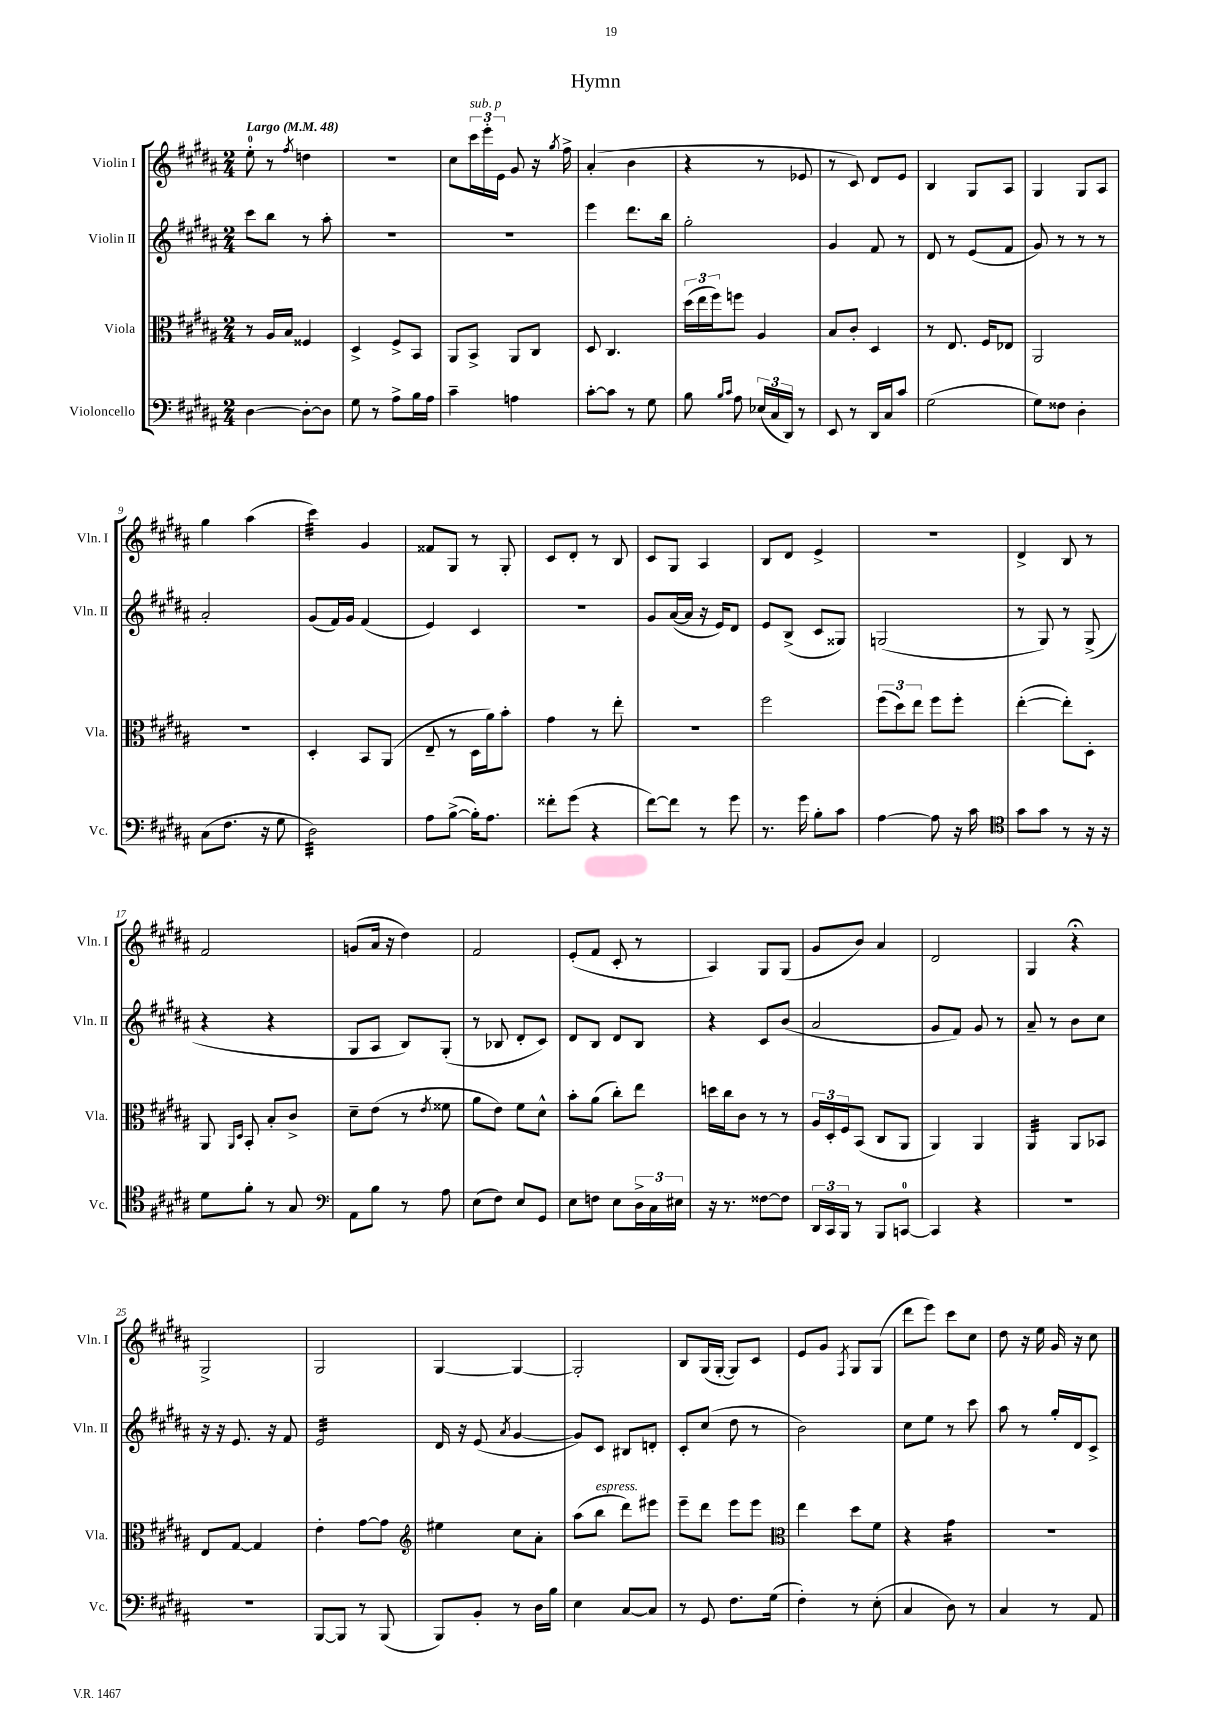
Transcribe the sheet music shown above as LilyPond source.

\header { title = "Hymn" }
<<
\new StaffGroup <<
\new Staff = "s0" \with { instrumentName = "Violin I" shortInstrumentName = "Vln. I" } {
    \clef treble \key b \major \numericTimeSignature \time 2/4 \tempo "Largo" 4 = 48
    e''8-0-. r8 \acciaccatura { fis''8 } d''4 |
    R2 |
    cis''8 \tuplet 3/2 { cis'''16^\markup { \italic "sub. p" } e'''16-. e'16 } gis'8 r16 \acciaccatura { gis''8 } fis''16-> |
    ais'4-.( b'4 |
    r4 r8 ees'8 |
    r8 cis'8) dis'8 e'8 |
    b4 gis8 ais8 |
    gis4 gis8 ais8 |
    gis''4 ais''4( |
    cis'''4:32) gis'4 |
    fisis'8 gis8 r8 gis8-. |
    cis'8 dis'8-. r8 b8 |
    cis'8 gis8 ais4 |
    b8 dis'8 e'4-> |
    R2 |
    dis'4-> b8 r8 |
    fis'2 |
    g'8( ais'16 r16 dis''4) |
    fis'2 |
    e'8-.( fis'8 cis'8-. r8 |
    ais4) gis8 gis8( |
    gis'8 b'8) ais'4 |
    dis'2 |
    gis4 r4\fermata |
    gis2-> |
    gis2 |
    gis4~ gis4~ |
    gis2-. |
    b8 gis16( gis16~-. gis8) cis'8 |
    e'8 gis'8 \acciaccatura { fis8 } gis8 gis8( |
    dis'''8 e'''8) cis'''8 cis''8 |
    dis''8 r16 e''16 gis'16 r16 cis''8 \bar "|." |
}
\new Staff = "s1" \with { instrumentName = "Violin II" shortInstrumentName = "Vln. II" } {
    \clef treble \key b \major \numericTimeSignature \time 2/4
    cis'''8 b''8 r8 ais''8-. |
    R2 |
    R2 |
    e'''4 dis'''8. b''16 |
    gis''2-. |
    gis'4 fis'8 r8 |
    dis'8 r8 e'8( fis'8 |
    gis'8) r8 r8 r8 |
    ais'2-. |
    gis'8( fis'16) gis'16 fis'4( |
    e'4) cis'4 |
    R2 |
    gis'8 ais'16~( ais'16 r16 e'16) dis'8 |
    e'8 b8->( cis'8 gisis8) |
    g2( |
    r8 gis8) r8 gis8->( |
    r4 r4 |
    gis8 ais8 b8) gis8-.( |
    r8 bes8 dis'8-. cis'8) |
    dis'8 b8 dis'8 b8 |
    r4 cis'8 b'8( |
    ais'2 |
    gis'8 fis'8) gis'8 r8 |
    ais'8-- r8 b'8 cis''8 |
    r16 r16 e'8. r16 fis'8 |
    e'2:32 |
    dis'16 r16 e'8( \acciaccatura { ais'8 } gis'4~ |
    gis'8) cis'8 bis8 d'8-. |
    cis'8-. cis''8( dis''8 r8 |
    b'2) |
    cis''8 e''8 r8 cis'''8 |
    ais''8 r8 gis''16-. dis'16 cis'8-> \bar "|." |
}
\new Staff = "s2" \with { instrumentName = "Viola" shortInstrumentName = "Vla." } {
    \clef alto \key b \major \numericTimeSignature \time 2/4
    r8 ais16 b16 fisis4 |
    dis4-> fis8-> b,8 |
    ais,8 b,8-> ais,8 cis8 |
    dis8 cis4. |
    \tuplet 3/2 { dis''16( e''16 fis''16) } f''8 ais4 |
    b8 cis'8-. dis4 |
    r8 e8. fis16 ees8 |
    ais,2 |
    R2 |
    dis4-. b,8 ais,8( |
    e8-- r8 dis16 ais'16) b'8-. |
    gis'4 r8 e''8-. |
    R2 |
    fis''2 |
    \tuplet 3/2 { fis''8( dis''8) e''8 } fis''8 fis''8-. |
    e''4~-.( e''8-.) dis8-. |
    ais,8 \grace { ais,16 dis16 } b,8-. b8-. cis'8-> |
    dis'8-- e'8( r8 \acciaccatura { e'8 } fisis'8 |
    ais'8 e'8) fis'8 dis'8-^ |
    b'8-. ais'8( cis''8-.) e''8 |
    d''16 cis''16 cis'8 r8 r8 |
    \tuplet 3/2 { ais16 dis16-. fis16 } b,8( cis8 ais,8 |
    ais,4) ais,4 |
    ais,4:32 ais,8 bes,8 |
    e8 gis8~ gis4 |
    e'4-. gis'8~ gis'8 |
    \clef treble eis''4 cis''8 ais'8-. |
    ais''8( b''8^\markup { \italic "espress." } dis'''8) eis'''8 |
    e'''8-- dis'''8 e'''8 e'''8 |
    \clef alto e''4 dis''8 fis'8 |
    r4 gis'4:16 |
    r2 \bar "|." |
}
\new Staff = "s3" \with { instrumentName = "Violoncello" shortInstrumentName = "Vc." } {
    \clef bass \key b \major \numericTimeSignature \time 2/4
    dis4~ dis8~-. dis8 |
    gis8 r8 ais8-> b16 ais16 |
    cis'4-- a4 |
    cis'8~-. cis'8 r8 gis8 |
    b8 \grace { b16 cis'16 } ais8 \tuplet 3/2 { ees16( cis16 dis,16) } r8 |
    e,8 r8 dis,16 cis16 cis'8 |
    gis2( |
    gis8) fisis8 dis4-. |
    cis8( fis8. r16 gis8 |
    dis2:32) |
    ais8 b8~->( b16-.) ais8. |
    fisis'8-. gis'8( r4 |
    fis'8~) fis'8 r8 gis'8 |
    r8. gis'16 b8-. cis'8 |
    ais4~ ais8 r16 cis'16 |
    \clef tenor gis'8 gis'8 r8 r16 r16 |
    dis'8 fis'8-. r8 gis8 |
    \clef bass ais,8 b8 r8 ais8 |
    e8( fis8) e8 gis,8 |
    e8 f8 e8 \tuplet 3/2 { dis16-> cis16 eis16 } |
    r16 r8. fisis8~ fisis8 |
    \tuplet 3/2 { dis,16 cis,16 b,,16 } r8 b,,8 c,8-0~ |
    c,4 r4 |
    R2 |
    R2 |
    b,,8~ b,,8 r8 b,,8( |
    b,,8) b,8-. r8 dis16 b16 |
    e4 cis8~ cis8 |
    r8 gis,8 fis8. gis16( |
    fis4-.) r8 e8-.( |
    cis4 dis8) r8 |
    cis4 r8 ais,8 \bar "|." |
}
>>
>>
